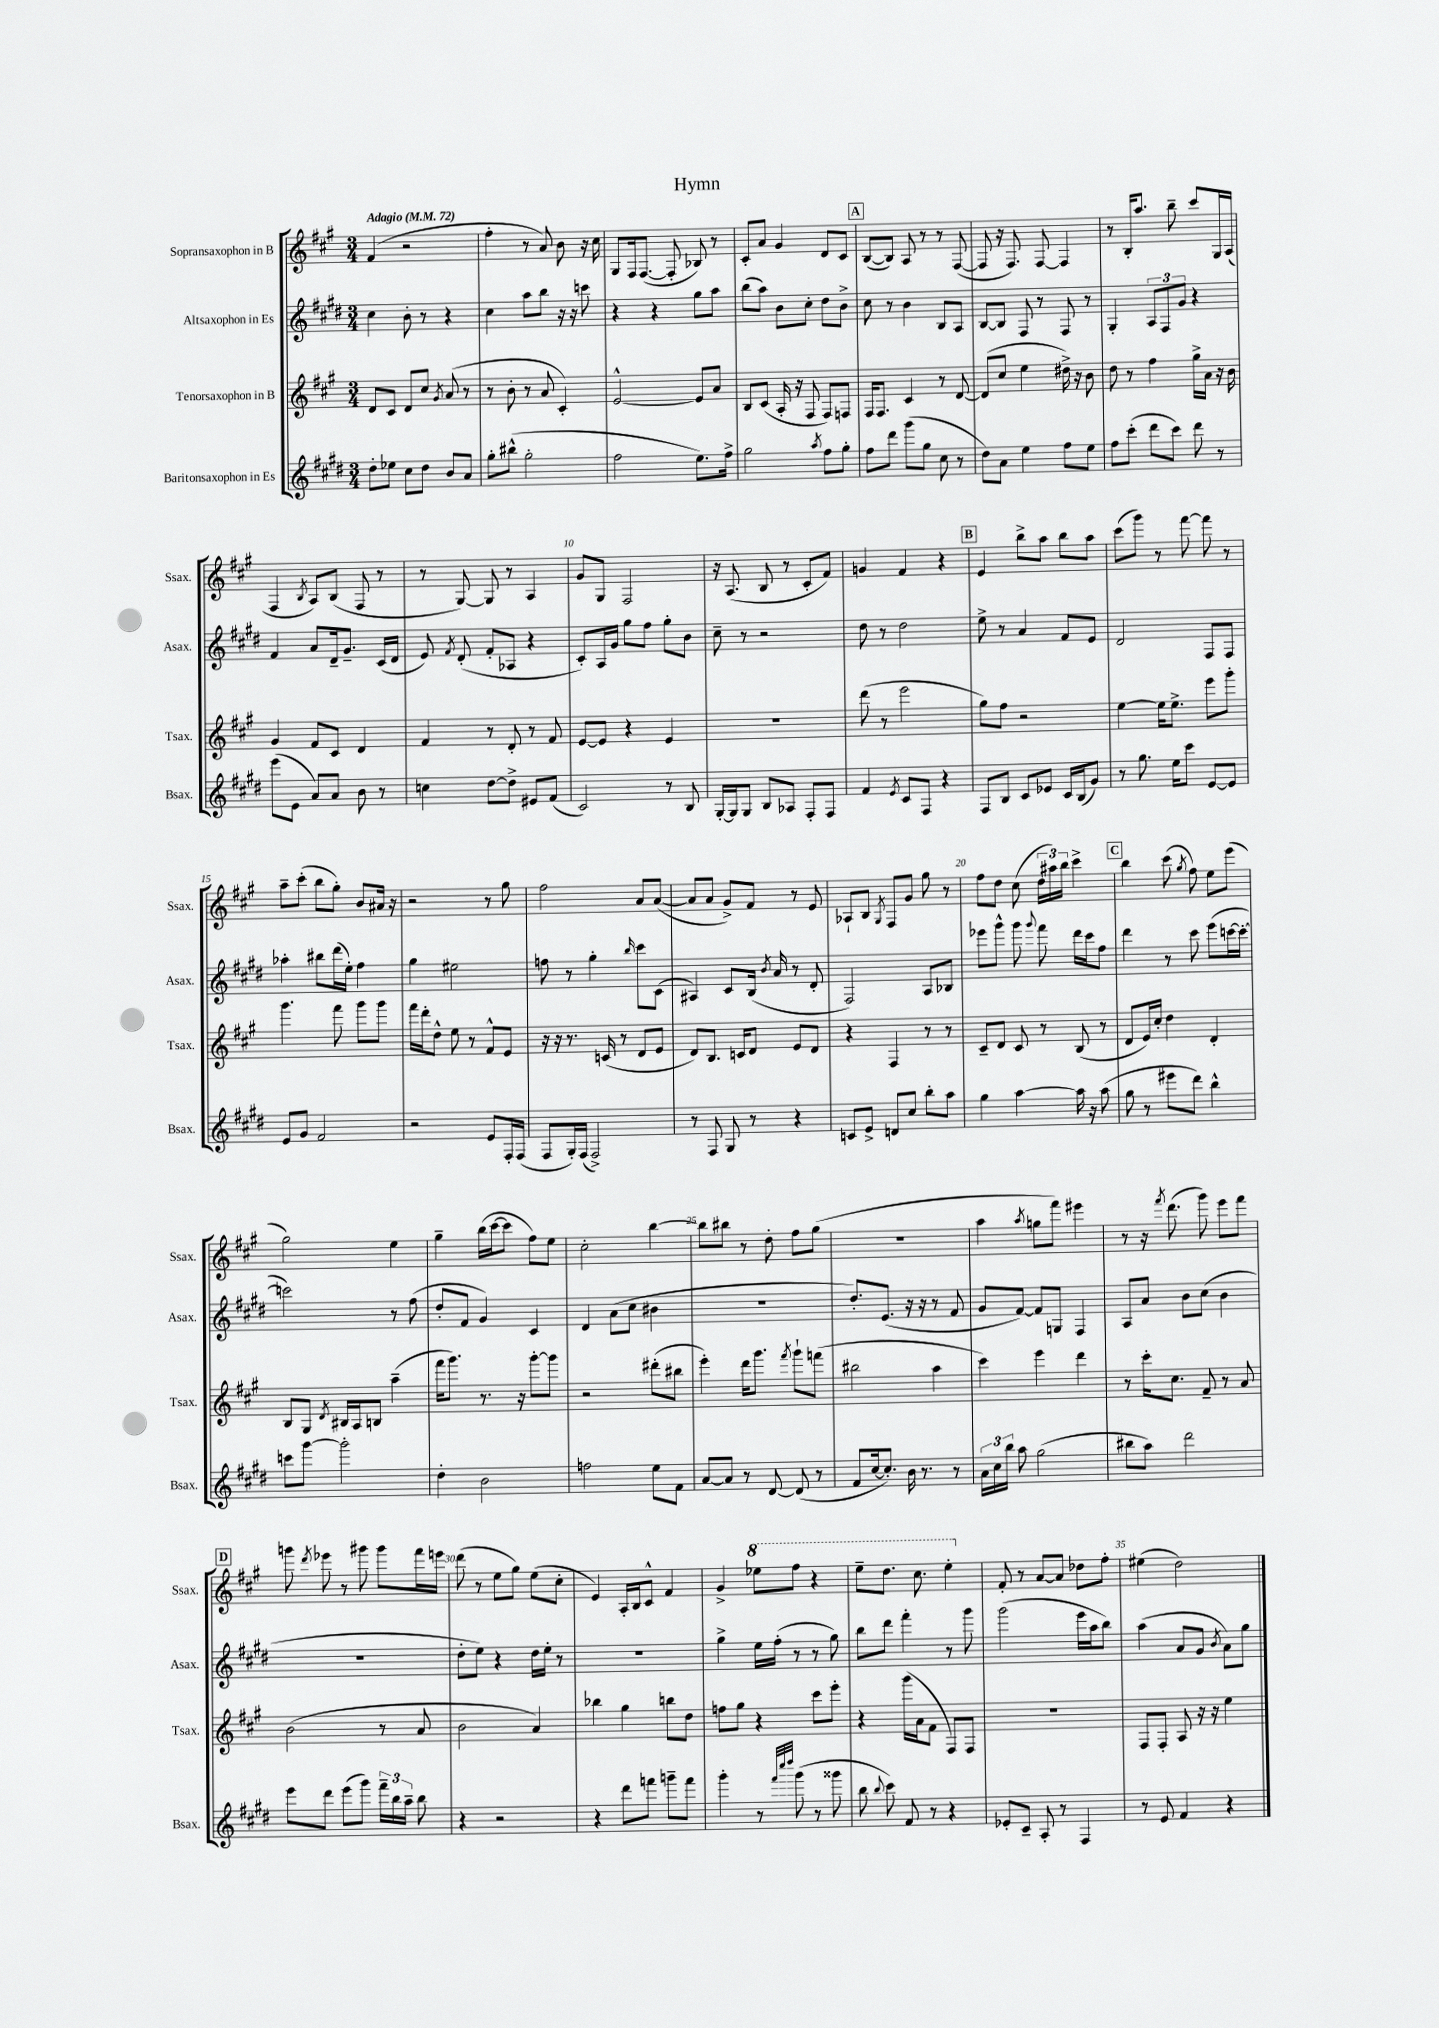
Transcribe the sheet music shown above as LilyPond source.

\header { title = "Hymn" }
<<
\new StaffGroup <<
\new Staff = "s0" \with { instrumentName = "Sopransaxophon in B" shortInstrumentName = "Ssax." } {
    \clef treble \key a \major \numericTimeSignature \time 3/4 \tempo "Adagio" 4 = 72
    \autoBeamOff fis'4( r2 |
    fis''4-. r8 a'8) b'8 r16 cis''16 |
    gis8[ fis16 fis8.]~( fis8-. bes8) r8 |
    cis'8[-. a'8] gis'4 d'8[ cis'8] |
    \mark \markup { \box "A" } b8[~( b8]) a8 r8 r8 fis8~( |
    fis8 r16 fis8.) fis8~ fis4 |
    r8 b16[-. a''8.] b''8-- cis'''8[ gis16 a16]( |
    fis4 \acciaccatura { b8 } a8[) b8]( fis8 r8 |
    r8 gis8~) gis8 r8 a4 |
    gis'8[ gis8] fis2 |
    r16 a8.( b8 r8 cis'8[-. fis'8]) |
    g'4 fis'4 r4 |
    \mark \markup { \box "B" } e'4 b''8[-> a''8] b''8[ a''8] |
    cis'''8[( gis'''8]) r8 fis'''8~ fis'''8 r8 |
    a''8[-- cis'''8]-.( b''8[ gis''8]-.) b'8[ ais'16] r16 |
    r2 r8 gis''8 |
    fis''2 a'8[ a'8]~( |
    a'8[ a'8] gis'8[->) fis'8] r8 e'8 |
    aes8[-! b8] \acciaccatura { gis8 } fis8[ gis'8] gis''8 r8 |
    fis''8[ d''8] cis''8( \tuplet 3/2 { d''16[ ais''16) b''16] } cis'''4-> |
    \mark \markup { \box "C" } b''4 cis'''8( \acciaccatura { gis''8 } fis''8) e''8[ e'''8]( |
    gis''2) e''4 |
    gis''4-- b''16[( cis'''16~ cis'''8] fis''8[) e''8] |
    cis''2-. b''4~ |
    b''8[ bis''8] r8 d''8-. fis''8[ gis''8]( |
    R2. |
    a''4 \acciaccatura { a''8 } g''8[ fis'''8]) eis'''4 |
    r8 r16 \acciaccatura { fis'''8 } d'''8.( gis'''8) e'''8[ fis'''8] |
    \mark \markup { \box "D" } g'''8 \acciaccatura { d'''8 } ees'''8 r8 gis'''8 gis'''8[ fis'''16 e'''16] |
    d'''8( r8 e''8[ gis''8]) e''8[( cis''8]-. |
    e'4) a16[-. b16 cis'8]-^ fis'4 |
    gis'4-> \ottava #1 ees'''8[ fis'''8] r4 |
    e'''8[-- d'''8.] cis'''8. e'''4-. \ottava #0 |
    fis'8-. r8 a'8[~ a'8] des''8[ fis''8]-. |
    eis''4( d''2) \bar "|." |
}
\new Staff = "s1" \with { instrumentName = "Altsaxophon in Es" shortInstrumentName = "Asax." } {
    \clef treble \key e \major \numericTimeSignature \time 3/4
    \autoBeamOff cis''4 b'8-. r8 r4 |
    cis''4 a''8[ b''8] r16 r16 c'''8 |
    r4 r4 gis''8[ a''8] |
    b''8[( a''8]) b'8[ cis''8]-. dis''8[ b'8]-> |
    \mark \markup { \box "A" } cis''8 r8 b'4 b8[ a8] |
    b8[~ b8] fis8 r8 fis8 r8 |
    gis4-. \tuplet 3/2 { a8[ fis8 gis'8] } r4 |
    fis'4 a'8[ dis'16-- gis'8.]-- cis'16[( dis'16] |
    e'8) \acciaccatura { fis'8 } dis'8-.( fis'8[-. aes8] r4 |
    cis'8[-.) a16 gis'16] gis''8[ fis''8] gis''8[-. b'8] |
    cis''8-- r8 r2 |
    dis''8 r8 dis''2 |
    \mark \markup { \box "B" } e''8-> r8 a'4 fis'8[ e'8] |
    dis'2 fis8[ fis8] |
    aes''4-. bis''8[ dis'''16( e''16]-.) fis''4 |
    gis''4 eis''2 |
    f''8 r8 gis''4-. \grace { b''16 } cis'''8[ cis'8]( |
    ais4) cis'8[ b16]( \acciaccatura { b'8 } a'16 r8 dis'8-. |
    fis2) a8[ bes8] |
    ees'''8[ gis'''8]-^ gis'''8 \appoggiatura { gis'''8 } fis'''8 dis'''16[ cis'''16 fis''8] |
    \mark \markup { \box "C" } dis'''4 r8 cis'''8 e'''8[( c'''16~ c'''16]~-. |
    c'''2) r8 fis''8( |
    dis''8[-. fis'8] gis'4) cis'4 |
    dis'4 a'8[( cis''8] bis'4 |
    R2. |
    dis''8.[-.) e'8.]( r16 r16 r8 fis'8 |
    gis'8[ fis'8]~) fis'8[ g8] fis4 |
    a8[ a'8] b'8[ cis''8]( b'4 |
    \mark \markup { \box "D" } R2. |
    dis''8[-. e''8]) r4 dis''16[ e''16]-. r8 |
    R2. |
    gis''4-> e''16[ fis''16]-.( r8 r8 gis''8) |
    b''8[ dis'''8] fis'''4-. r8 gis'''8 |
    gis'''2( e'''16[ a''16 b''8]) |
    a''4( a'8[ gis'8] \acciaccatura { b'8 } a'8[) gis''8] \bar "|." |
}
\new Staff = "s2" \with { instrumentName = "Tenorsaxophon in B" shortInstrumentName = "Tsax." } {
    \clef treble \key a \major \numericTimeSignature \time 3/4
    \autoBeamOff d'8[ cis'8] d'8[ cis''8] \acciaccatura { gis'8 } a'8( r8 |
    r8 b'8-. r8 a'8 cis'4-.) |
    e'2~-^ e'8[ a'8] |
    b8[ cis'8]( a16-. r16 fis8 fis8[) f8] |
    \mark \markup { \box "A" } fis16[ fis8.] cis'4 r8 d'8~ |
    d'8[( cis''8] e''4 dis''16->) r16 b'8 |
    d''8 r8 fis''4 gis''16[-> a'16] r16 b'16 |
    gis'4 fis'8[ cis'8] d'4 |
    fis'4 r8 d'8-. r8 fis'8 |
    e'8[~ e'8] r4 e'4 |
    R2. |
    d'''8( r8 e'''2 |
    \mark \markup { \box "B" } gis''8[) fis''8] r2 |
    e''4~ e''16[ e''8.]-> e'''8[ gis'''8]-. |
    gis'''4. fis'''8 gis'''8[ gis'''8] |
    fis'''16[ d'''16-. d''8]-^ e''8 r8 fis'8[-^ e'8] |
    r16 r16 r8. c'16( r8 d'8[ e'8] |
    d'8[) b8.] c'16[ d'8] e'8[ d'8] |
    r4 fis4 r8 r8 |
    cis'8[-- d'8] cis'8 r8 b8( r8 |
    \mark \markup { \box "C" } d'8[ e'16) cis''16]-. d''4 d'4-. |
    b8[ gis8] \acciaccatura { d'8 } bis16[ a16 b8] a''4--( |
    fis'''16[ gis'''8.]) r8. r16 gis'''8[~-. gis'''8] |
    r2 dis'''8[-.( bis''8] |
    e'''4-.) d'''16[ gis'''8.] \acciaccatura { fis'''8 } gis'''8[-! f'''8]( |
    bis''2 a''4 |
    cis'''4) e'''4 d'''4 |
    r8 cis'''16[-. cis''8.] fis'8-- r8 a'8 |
    \mark \markup { \box "D" } b'2( r8 a'8 |
    b'2 a'4) |
    bes''4 gis''4 b''8[ d''8] |
    f''8[ gis''8] r4 cis'''8[ e'''8]-. |
    r4 gis'''16[( a'16 fis'8] fis8[) fis8] |
    R2. |
    fis8[ fis8]-. a8 r16 r16 e''4 \bar "|." |
}
\new Staff = "s3" \with { instrumentName = "Baritonsaxophon in Es" shortInstrumentName = "Bsax." } {
    \clef treble \key e \major \numericTimeSignature \time 3/4
    \autoBeamOff dis''8[-. ees''8] cis''8[ dis''8] b'8[ a'8] |
    gis''8[-. bis''8]-^( gis''2-. |
    fis''2 e''8.[) fis''16]-> |
    gis''2 \acciaccatura { a''8 } fis''8[ gis''8]-. |
    \mark \markup { \box "A" } fis''8[ dis'''8] gis'''8[( gis''8] cis''8 r8 |
    dis''8[) a'8] e''4 fis''8[ e''8] |
    fis''8[ cis'''8]-.( dis'''8[ cis'''8]) dis'''8 r8 |
    e'''8[( e'8] a'8[) a'8] b'8 r8 |
    c''4 dis''8[~ dis''8]-> eis'8[ fis'8]( |
    cis'2) r8 b8 |
    gis16[~-. gis16 gis8] b8[ aes8] fis8[-. fis8] |
    fis'4 \acciaccatura { e'8 } cis'8[ fis8] r4 |
    \mark \markup { \box "B" } fis8[ b8] cis'8[ ees'8] cis'16[ b16( gis'8]) |
    r8 gis''8. e''16[ cis'''8] e'8[~ e'8] |
    e'8[ gis'8] fis'2 |
    r2 e'8[ fis16-. fis16]( |
    fis8[ gis16-.) fis16]( fis2->) |
    r8 fis8 gis8 r8 r4 |
    c'8[ e'8]-> d'8[ cis''8] b''8[-. a''8] |
    gis''4 a''4~ a''16 r16 a''8( |
    \mark \markup { \box "C" } gis''8 r8 eis'''8[ dis'''8]) b''4-^ |
    c'''8[ gis'''8]~ gis'''2-. |
    dis''4-. b'2 |
    f''2 e''8[ fis'8] |
    a'8[~ a'8] r8 dis'8~ dis'8( r8 |
    fis'8[ cis''16~ cis''8.]-.) b'16 r8. r8 |
    \tuplet 3/2 { a'16[ cis''16 b''16] } a''8 gis''2( |
    bis''8[ a''8]) dis'''2 |
    \mark \markup { \box "D" } e'''8[ dis'''8] e'''8[( gis'''8]) \tuplet 3/2 { fis'''16[-- b''16 a''16]-- } b''8 |
    r4 r2 |
    r4 dis'''8[ f'''8] g'''8[-- f'''8] |
    gis'''4-. r8 \grace { fis'''32[ cis''''32 dis''''32] } gis'''8( r8 gisis'''8 |
    b''8 \appoggiatura { b''8 } cis'''8) fis'8 r8 r4 |
    ees'8[-. cis'8]-- a8-. r8 fis4 |
    r8 e'8 fis'4 r4 \bar "|." |
}
>>
>>
\layout { \context { \Score \override BarNumber.break-visibility = ##(#f #t #t) barNumberVisibility = #(every-nth-bar-number-visible 5) } }
